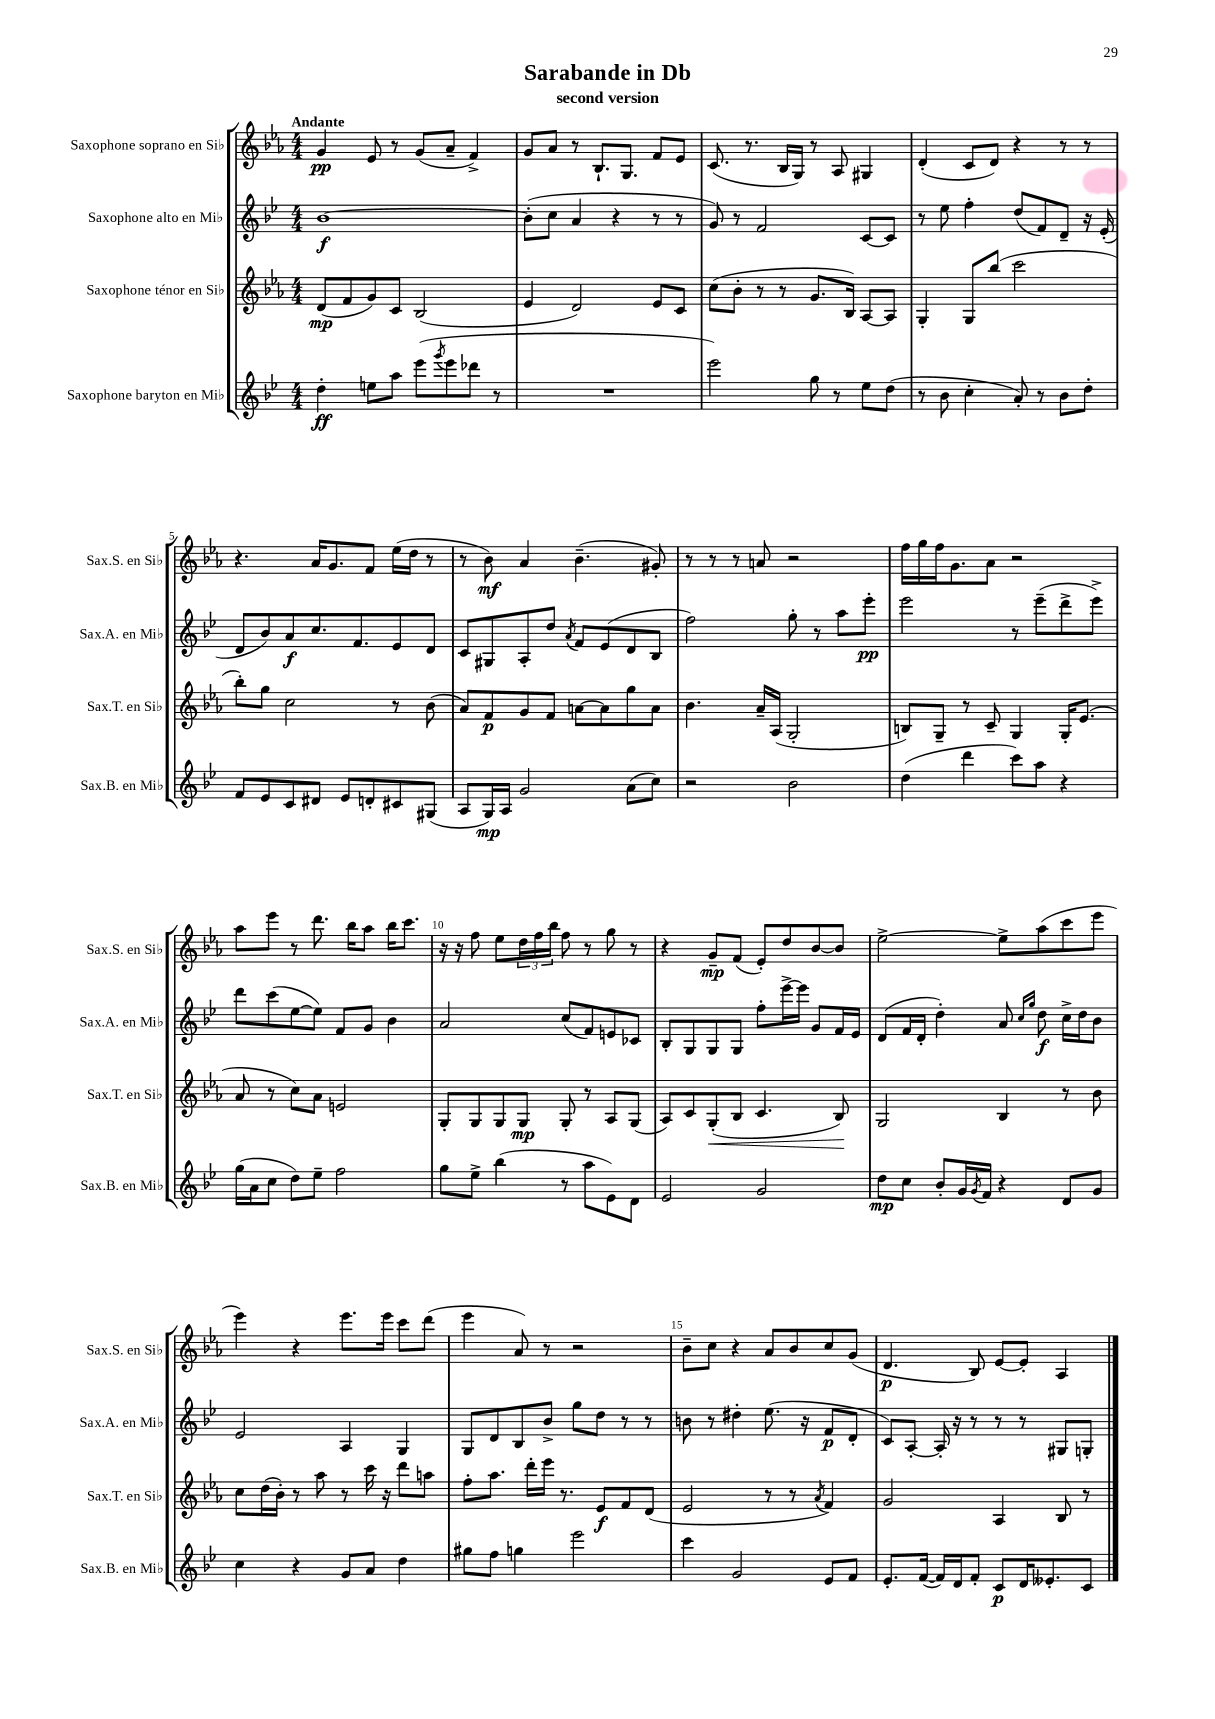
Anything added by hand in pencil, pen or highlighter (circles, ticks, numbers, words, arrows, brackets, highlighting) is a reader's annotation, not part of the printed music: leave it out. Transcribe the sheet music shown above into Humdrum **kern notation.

**kern	**kern	**kern	**kern
*staff4	*staff3	*staff2	*staff1
*clefG2	*clefG2	*clefG2	*clefG2
*k[b-e-]	*k[b-e-a-]	*k[b-e-]	*k[b-e-a-]
*M4/4	*M4/4	*M4/4	*M4/4
4dd'	(8d	[1b-	4g
.	8f	.	.
8ee	8g)	.	8e-
8aa	8c	.	8r
(8eee-	(2B-	.	(8g
8qggg	.	.	.
8eee-	.	.	8a-~
8ddd-	.	.	4f^)
8r	.	.	.
=	=	=	=
1r	4e-	(8b-']	8g
.	.	8cc	8a-
.	2d)	4a	8r
.	.	.	8.B-`
.	.	4r	.
.	.	.	8.G
.	8e-	8r	8f
.	8c	8r	8e-
=	=	=	=
2eee-)	(8cc	8g)	(8.c
.	8b-'	8r	.
.	.	.	8.r
.	8r	2f	.
.	8r	.	16B-
.	.	.	16G)
8gg	8.g	.	8r
8r	.	.	8A-
.	16B-)	.	.
8ee-	[8A-	[8c	4G#
(8dd	8A-]	8c]	.
=	=	=	=
8r	4G'	8r	(4d'
8b-	.	8ee-	.
4cc'	8G	4ff'	8c
.	(8bb-	.	8d)
8a')	2ccc	(8dd	4r
8r	.	8f)	.
8b-	.	8d~	8r
8dd'	.	16r	8r
.	.	(16e-'	.
=	=	=	=
8f	8bb-')	8d	4.r
8e-	8gg	8b-)	.
8c	2cc	8a	.
8d#	.	8.cc	16a-
.	.	.	8.g
8e-	.	.	.
.	.	8.f	.
8d'	.	.	8f
8c#	8r	8e-	(16ee-
.	.	.	16dd
(8G#	(8b-	8d	8r
=	=	=	=
8A	8a-)	8c	8r
16G)	8f	8G#	8b-)
16A	.	.	.
2g	8g	8A'	4a-
.	8f	8dd	.
.	.	8qa	.
.	[8a	8f	(4.b-~
.	8a]	(8e-	.
(8a	8gg	8d	.
8cc)	8a	8B-	8g#')
=	=	=	=
2r	4.b-	2ff)	8r
.	.	.	8r
.	.	.	8r
.	16a-~	.	8a
.	(16A-	.	.
2b-	2G'	8gg'	2r
.	.	8r	.
.	.	8aa	.
.	.	8eee-'	.
=	=	=	=
(4dd	8B)	2eee-	16ff
.	.	.	16gg
.	8G~	.	16ff
.	.	.	8.g
4ddd	8r	.	.
.	8c~	.	8a-
8ccc)	4G	8r	2r
8aa	.	(8eee-~	.
4r	16G'	8ddd^	.
.	(8.e-	.	.
.	.	8eee-^)	.
=	=	=	=
(16gg	8a-	8ddd	8aa-
16a	.	.	.
8cc	8r	(8ccc	8eee-
8dd)	8cc)	[8ee-	8r
8ee-~	8a-	8ee-])	8.ddd
2ff	2e	8f	.
.	.	.	16bb-
.	.	8g	8aa-
.	.	4b-	16bb-
.	.	.	8.ccc
=	=	=	=
8gg	8G'	2a	16r
.	.	.	16r
8ee-^	8G	.	8ff
(4bb-	8G	.	8ee-
.	8G	.	24dd
.	.	.	24ff
.	.	.	24bb-
8r	8G'	(8cc	8ff
8aa	8r	8f)	8r
8e-)	8A-	8e	8gg
8d	(8G	8c-	8r
=	=	=	=
2e-	8A-)	8B-'	4r
.	8c	8G	.
.	(8G'	8G	8g~
.	8B-	8G	(8f
2g	4.c	8ff'	8e-')
.	.	[16eee-^	8dd
.	.	16eee-]	.
.	.	8g	[8b-
.	8B-)	16f	8b-]
.	.	16e-	.
=	=	=	=
8dd	2G	(8d	[2ee-^
8cc	.	16f	.
.	.	16d'	.
8b-'	.	4dd')	.
16g	.	.	.
8qg	.	.	.
16f	.	.	.
4r	4B-	8a	8ee-^]
.	.	16qqcc	.
.	.	16qqgg	.
.	.	8dd	(8aa-
8d	8r	16cc^	8ccc
.	.	16dd	.
8g	8b-	8b-	8eee-
=	=	=	=
4cc	8cc	2e-	4eee-)
.	(16dd	.	.
.	16b-')	.	.
4r	8r	.	4r
.	8aa-	.	.
8g	8r	4A	8.eee-
8a	16ccc	.	.
.	16r	.	16eee-
4dd	8ddd	4G	8ccc
.	8aa	.	(8ddd
=	=	=	=
8gg#	8ff'	8G	4eee-
8ff	8.aa-	8d	.
4gg	.	8B-	8a-)
.	16ddd'	.	.
.	16eee-	8b-^	8r
.	8.r	.	.
2eee-	.	8gg	2r
.	8e-	8dd	.
.	8f	8r	.
.	(8d	8r	.
=	=	=	=
4ccc	2e-	8b	8b-~
.	.	8r	8cc
2g	.	4dd#'	4r
.	8r	(8.ee-	8a-
.	8r	.	8b-
.	.	16r	.
.	8qa-	.	.
8e-	4f)	8f	8cc
8f	.	8d'	(8g
=	=	=	=
8.e-'	2g	8c)	4.d
.	.	[8A'	.
([16f	.	.	.
16f])	.	16A']	.
16d	.	16r	.
8f'	.	8r	8B-)
8c	4A-	8r	[8e-
16d	.	8r	8e-']
8.e--'	.	.	.
.	8B-	8G#	4A-
8c	8r	8G'	.
==	==	==	==
*-	*-	*-	*-
